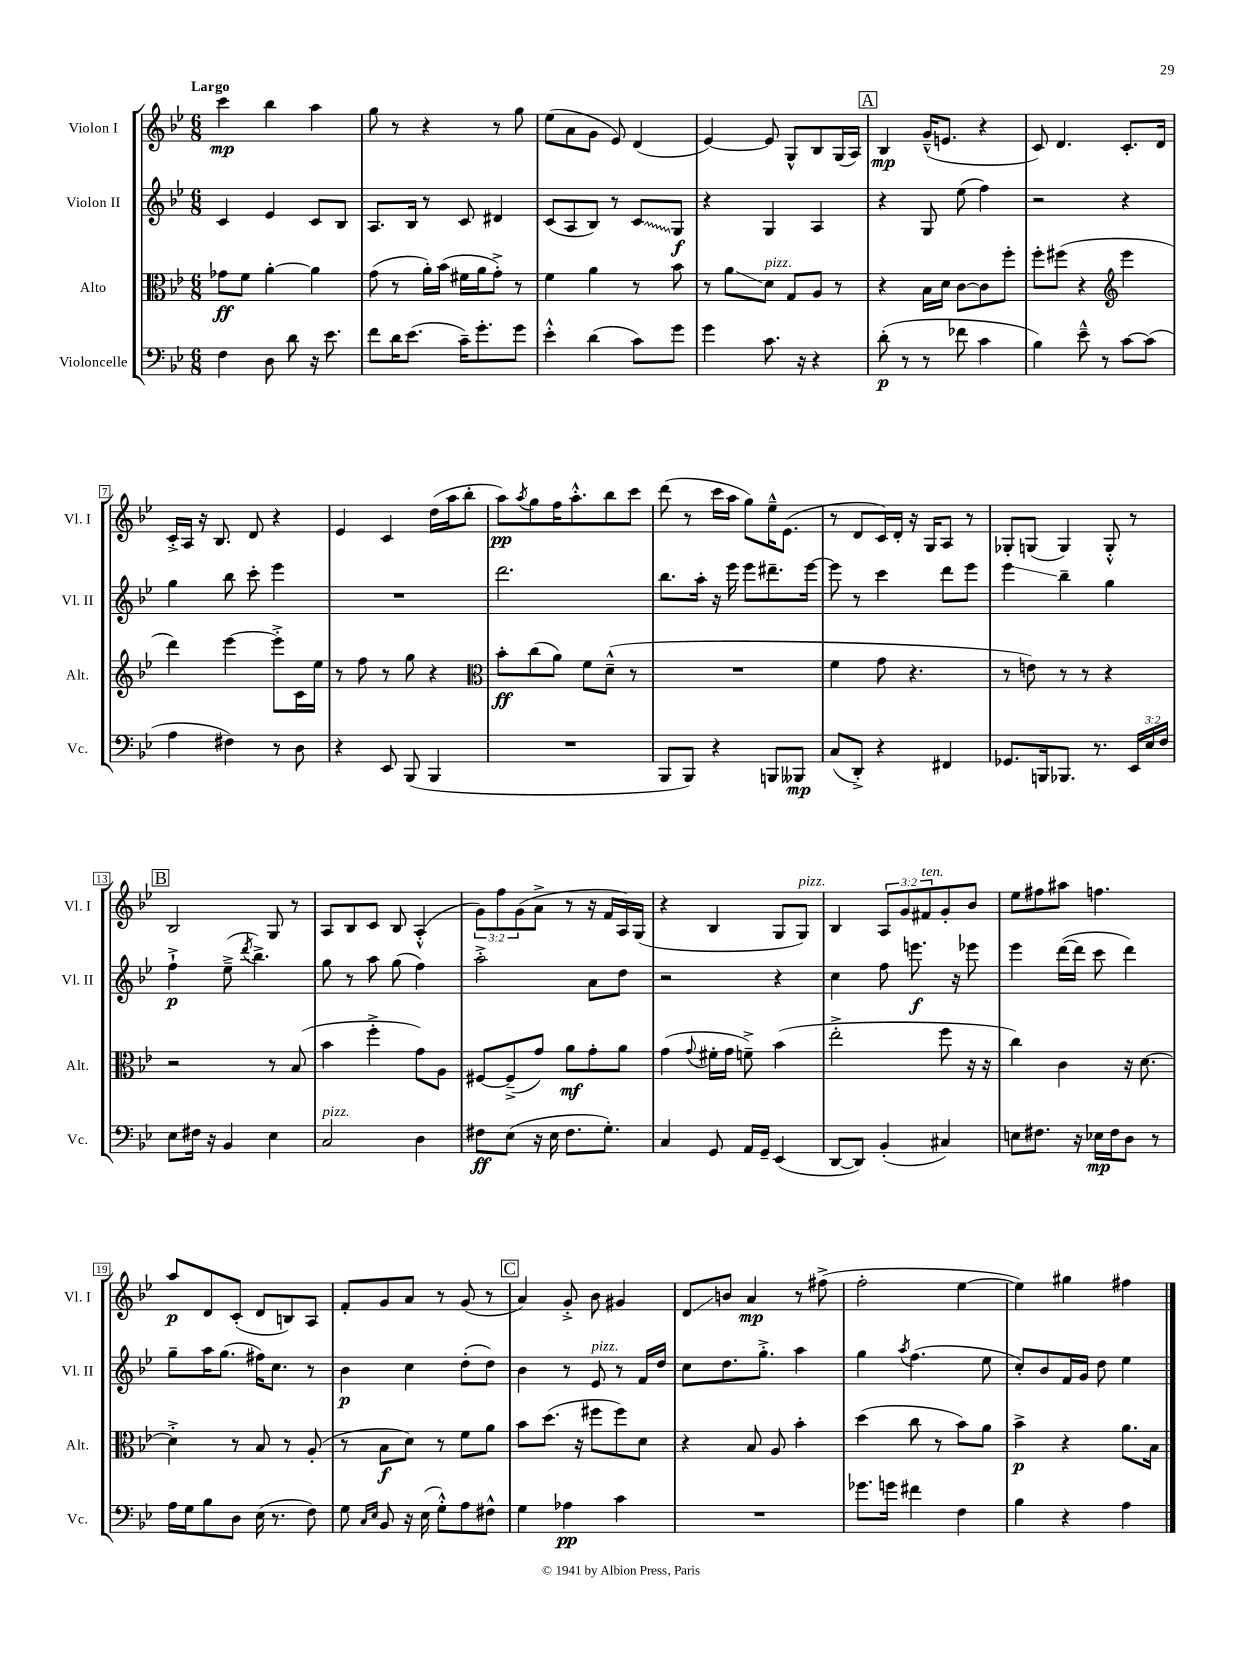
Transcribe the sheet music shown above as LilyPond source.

<<
\new StaffGroup <<
\new Staff = "s0" \with { instrumentName = "Violon I" shortInstrumentName = "Vl. I" } {
    \clef treble \key bes \major \numericTimeSignature \time 6/8 \override Staff.TupletNumber.text = #tuplet-number::calc-fraction-text \tempo "Largo"
    c'''4\mp bes''4 a''4 |
    g''8 r8 r4 r8 g''8 |
    ees''8( a'8 g'8 ees'8) d'4( |
    ees'4~) ees'8 g8-^ bes8 g16( a16) |
    \mark \markup { \box "A" } bes4\mp g'16---^( e'8. r4 |
    c'8) d'4. c'8.-. d'16 |
    c'16-.-> a16 r16 bes8. d'8 r4 |
    ees'4 c'4 d''16( a''16 bes''8-. |
    a''8\pp) \acciaccatura { a''8 } g''8 f''16 a''8.-.-^ bes''8 c'''8 |
    d'''8( r8 c'''16 a''16 g''8) ees''16---^ ees'8.( |
    r8 d'8 c'16) d'16-. r16 g16 a8 r8 |
    ges8-. g8( g4) g8-.-^ r8 |
    \mark \markup { \box "B" } bes2 g8 r8 |
    a8 bes8 c'8 bes8 a4-.-^( |
    \tuplet 3/2 { g'8) f''8 g'8( } a'8-> r8 r16 f'16 a16) g16( |
    r4 bes4 g8 g8^\markup { \italic "pizz." }) |
    bes4 \tuplet 3/2 { a8 g'8 fis'8^\markup { \italic "ten." } } g'8-. bes'8 |
    ees''8 fis''8 ais''8 f''4. |
    a''8\p d'8 c'8-.( d'8 b8) a8 |
    f'8-. g'8 a'8 r8 g'8( r8 |
    \mark \markup { \box "C" } a'4) g'8-.-> bes'8 gis'4 |
    d'8\glissando b'8 a'4\mp r8 fis''8->( |
    f''2-. ees''4~ |
    ees''4) gis''4 fis''4 \bar "|." |
}
\new Staff = "s1" \with { instrumentName = "Violon II" shortInstrumentName = "Vl. II" } {
    \clef treble \key bes \major \numericTimeSignature \time 6/8
    c'4 ees'4 c'8 bes8 |
    a8. bes16 r8 c'8 dis'4 |
    c'8( a8 bes8) r8 \once \override Glissando.style = #'zigzag c'8\glissando g8\f |
    r4 g4 a4 |
    \mark \markup { \box "A" } r4 g8 ees''8( f''4) |
    r2 r4 |
    g''4 bes''8 c'''8-. ees'''4 |
    R2. |
    d'''2. |
    bes''8. a''16-. r16 ees'''16 ees'''8 dis'''8.-- ees'''16~ |
    ees'''8 r8 c'''4 d'''8 ees'''8 |
    ees'''4\glissando bes''4-- g''4 |
    \mark \markup { \box "B" } f''4-!->\p ees''8--->( \acciaccatura { d'''8 } bes''4.->) |
    g''8 r8 a''8 g''8( f''4) |
    a''2-.-> a'8 d''8 |
    r2 r4 |
    c''4 f''8 e'''8.\f r16 ees'''8 |
    ees'''4 d'''16~( d'''16 c'''8 d'''4) |
    g''8-- a''16 g''8.( fis''16) c''8. r8 |
    bes'4\p c''4 d''8-.( d''8) |
    \mark \markup { \box "C" } bes'4 r8 ees'8^\markup { \italic "pizz." } r8 f'16 d''16 |
    c''8 d''8. g''8.-.-> a''4 |
    g''4 \acciaccatura { a''8 } f''4.( ees''8 |
    c''8-.) bes'8 f'16 g'16 d''8 ees''4 \bar "|." |
}
\new Staff = "s2" \with { instrumentName = "Alto" shortInstrumentName = "Alt." } {
    \clef alto \key bes \major \numericTimeSignature \time 6/8
    ges'8\ff f'8 a'4~-. a'4 |
    g'8( r8 a'16-.) bes'16( fis'16 a'16 g'8-.->) r8 |
    f'4 a'4 r8 bes'8 |
    r8 a'8\glissando d'8^\markup { \italic "pizz." } g8 a8 r8 |
    \mark \markup { \box "A" } r4 bes16 d'16 c'8~ c'8 f''8-. |
    f''8-. fis''8( r4 \clef treble ees'''4 |
    d'''4) ees'''4~ ees'''8-.-> c'16 ees''16 |
    r8 f''8 r8 g''8 r4 |
    \clef alto bes'8-.\ff c''8( a'8) f'8 d'8---^( r8 |
    R2. |
    f'4 g'8 r4. |
    r8 e'8) r8 r8 r4 |
    \mark \markup { \box "B" } r2 r8 bes8( |
    bes'4 f''4-.-> g'8) a8 |
    fis8~ fis8--->( g'8) a'8\mf g'8-. a'8 |
    g'4( \appoggiatura { g'8 } fis'16-. g'16 f'8--->) bes'4( |
    ees''2-.-> f''8 r16 r16 |
    c''4) c'4 r16 d'8.~ |
    d'4-.-> r8 bes8 r8 a8-.( |
    r8 bes8\f d'8) r8 f'8 a'8 |
    \mark \markup { \box "C" } bes'8 d''8.( r16 fis''8 fis''8) d'8 |
    r4 bes8 a8 bes'4-. |
    d''4( c''8 r8 bes'8) a'8 |
    bes'4->\p r4 a'8. bes16 \bar "|." |
}
\new Staff = "s3" \with { instrumentName = "Violoncelle" shortInstrumentName = "Vc." } {
    \clef bass \key bes \major \numericTimeSignature \time 6/8 \override Staff.TupletNumber.text = #tuplet-number::calc-fraction-text
    f4 d8 d'8 r16 ees'8. |
    f'8 d'16 ees'8.( c'16--) g'8.-. g'8 |
    ees'4-.-^ d'4( c'8) g'8 |
    g'4 c'8. r16 r4 |
    \mark \markup { \box "A" } d'8-.\p( r8 r8 fes'8 c'4 |
    bes4) ees'8---^ r8 c'8~ c'8( |
    a4 fis4) r8 d8 |
    r4 ees,8 bes,,8( bes,,4 |
    R2. |
    bes,,8 bes,,8) r4 b,,8 beses,,8\mp |
    c8( d,8-.->) r4 fis,4 |
    ges,8. b,,16 bes,,8. r8. \tuplet 3/2 { ees,16 ees16 f16 } |
    \mark \markup { \box "B" } ees8 fis16 r16 bes,4 ees4 |
    c2^\markup { \italic "pizz." } d4 |
    fis8\ff ees8( r16 ees16 fis8. g8.-.) |
    c4 g,8 a,16 g,16-- ees,4( |
    d,8~ d,8) bes,4-.( cis4) |
    e8 fis8. r16 ees16\mp fis16 d8 r8 |
    a16 g16 bes8 d8 ees16( r8. f8) |
    g8 \grace { c16 ees16 } bes,8 r16 ees16( g8-.-^) a8 fis8-^ |
    \mark \markup { \box "C" } g4 aes4\pp c'4 |
    R2. |
    ges'8. g'16 fis'4 f4 |
    bes4 r4 a4 \bar "|." |
}
>>
>>
\layout { \context { \Score \override BarNumber.stencil = #(make-stencil-boxer 0.1 0.3 ly:text-interface::print) } }
